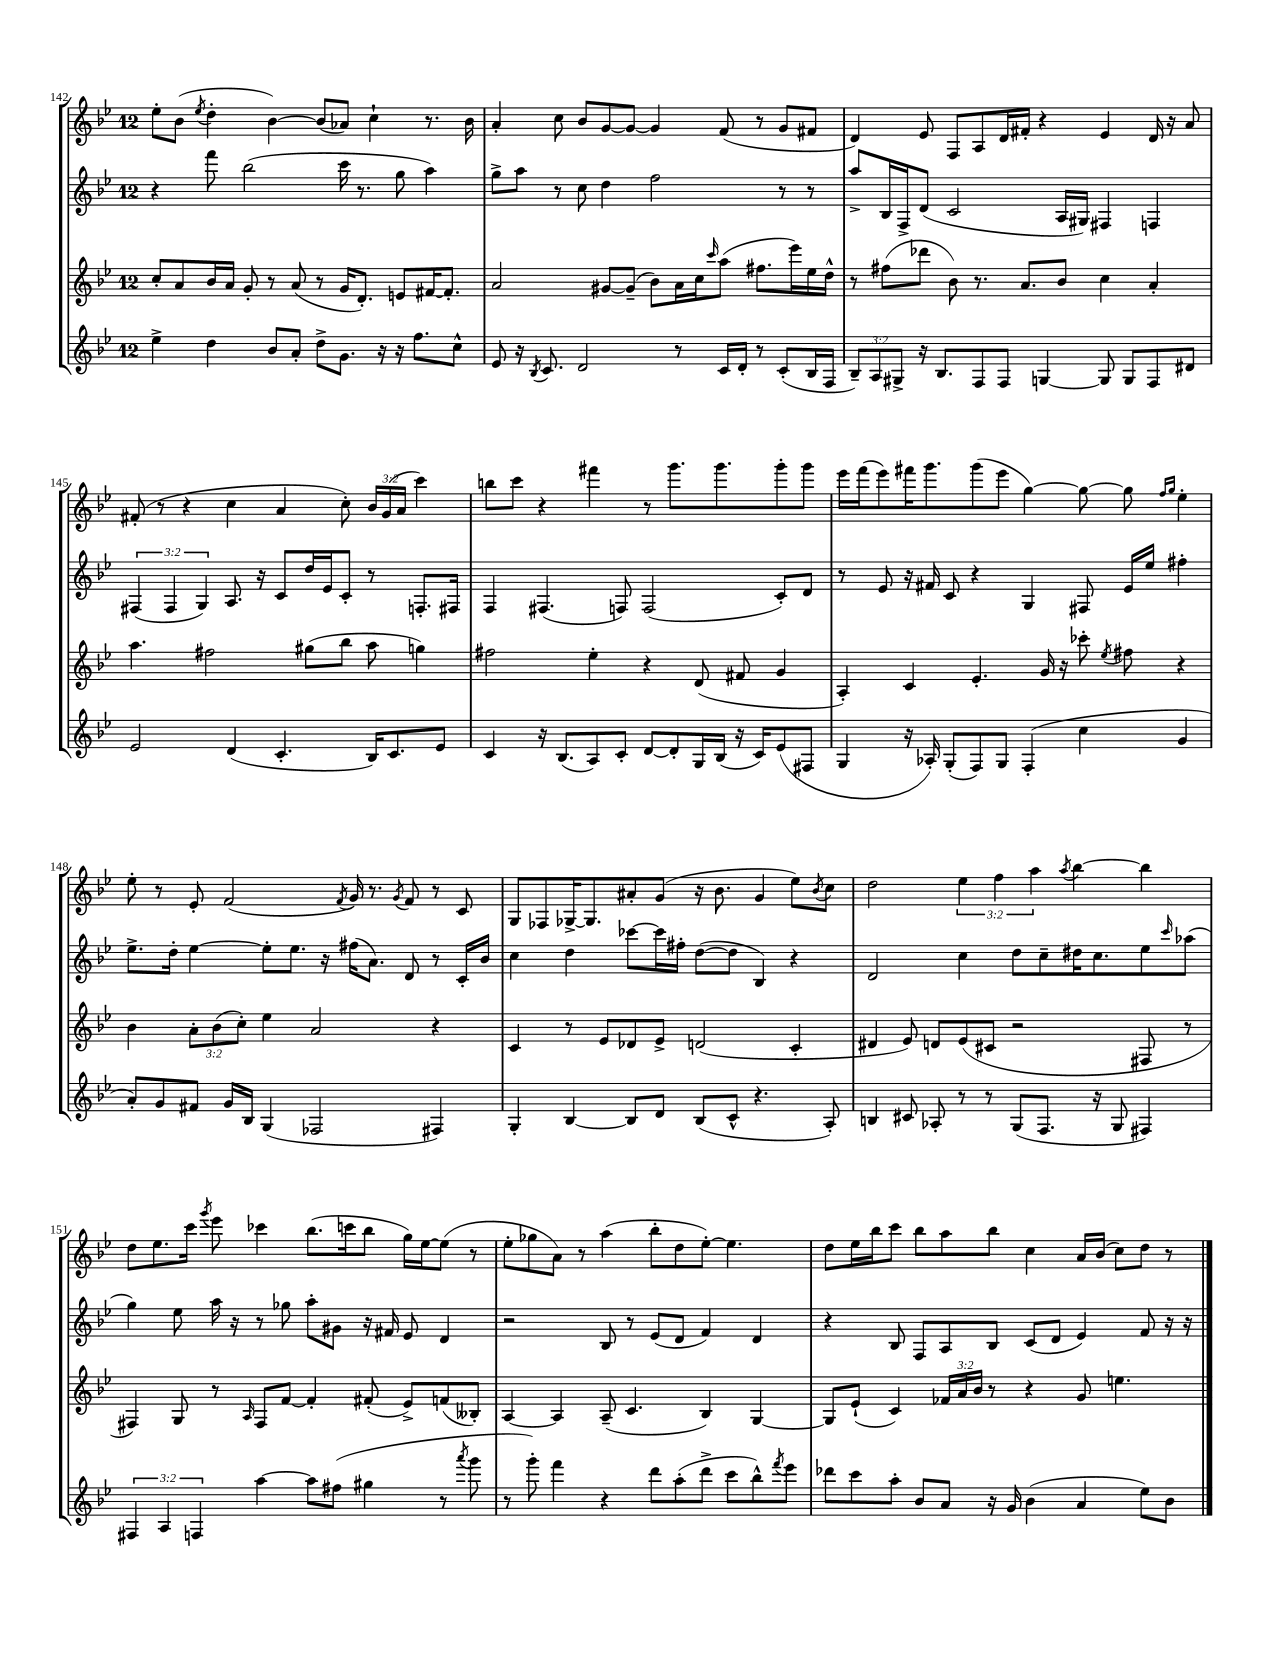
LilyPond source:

<<
\new StaffGroup <<
\new Staff = "s0" {
    \clef treble \key bes \major \once \override Staff.TimeSignature.style = #'single-digit \time 12/8 \override Staff.TupletNumber.text = #tuplet-number::calc-fraction-text
    ees''8-. bes'8( \acciaccatura { ees''8 } d''4-. bes'4~) bes'8( aes'8) c''4-! r8. bes'16 |
    a'4-. c''8 bes'8 g'8~ g'8~ g'4 f'8( r8 g'8 fis'8 |
    d'4) ees'8 f8 a8 d'16 fis'16-. r4 ees'4 d'16 r16 a'8 |
    fis'8-.( r8 r4 c''4 a'4 c''8-.) \tuplet 3/2 { bes'16 g'16( a'16 } c'''4) |
    b''8 c'''8 r4 fis'''4 r8 g'''8. g'''8. g'''8-. g'''8 |
    ees'''16 f'''16( ees'''8) fis'''16 g'''8. g'''8( ees'''8 g''4~) g''8~ g''8 \grace { f''16 g''16 } ees''4-. |
    ees''8-. r8 ees'8-. f'2( \acciaccatura { f'8 } g'16) r8. \acciaccatura { g'8 } f'8 r8 c'8 |
    g8 fes8 ges16~-> ges8. ais'8-. g'8( r16 bes'8. g'4 ees''8) \acciaccatura { bes'8 } c''8 |
    d''2 \tuplet 3/2 { ees''4 f''4 a''4 } \acciaccatura { a''8 } bes''4~ bes''4 |
    d''8 ees''8. c'''16 \acciaccatura { g'''8 } ees'''8 ces'''4 bes''8.( c'''16 bes''8 g''16) ees''16~ ees''8( r8 |
    ees''8-. ges''8 a'8) r8 a''4( bes''8-. d''8 ees''8~-.) ees''4. |
    d''8 ees''16 bes''16 c'''8 bes''8 a''8 bes''8 c''4 a'16 bes'16( c''8) d''8 r8 \bar "|." |
}
\new Staff = "s1" {
    \clef treble \key bes \major \once \override Staff.TimeSignature.style = #'single-digit \time 12/8 \override Staff.TupletNumber.text = #tuplet-number::calc-fraction-text
    r4 f'''8 bes''2( c'''16 r8. g''8 a''4) |
    g''8-> a''8 r8 c''8 d''4 f''2 r8 r8 |
    a''8-> bes16 f16-> d'8( c'2 a16 gis16) fis4 f4 |
    \tuplet 3/2 { fis4( fis4 g4) } a8. r16 c'8 d''16 ees'16 c'8-. r8 f8.-. fis16 |
    f4 fis4.( f8) f2( c'8-.) d'8 |
    r8 ees'8 r16 fis'16 c'8 r4 g4 fis8 ees'16 ees''16 fis''4-. |
    ees''8.-> d''16-. ees''4~ ees''8-. ees''8. r16 fis''16( a'8.) d'8 r8 c'16-. bes'16 |
    c''4 d''4 ces'''8~ ces'''16 fis''16-. d''8~( d''8 bes4) r4 |
    d'2 c''4 d''8 c''8-- dis''16 c''8. ees''8 \grace { c'''16 } aes''8( |
    g''4) ees''8 a''16 r16 r8 ges''8 a''8-. gis'8 r16 fis'16 ees'8 d'4 |
    r2 bes8 r8 ees'8( d'8 f'4) d'4 |
    r4 bes8 f8 a8 bes8 c'8( d'8 ees'4) f'8 r16 r16 \bar "|." |
}
\new Staff = "s2" {
    \clef treble \key bes \major \once \override Staff.TimeSignature.style = #'single-digit \time 12/8 \override Staff.TupletNumber.text = #tuplet-number::calc-fraction-text
    c''8-. a'8 bes'16 a'16 g'8-. r8 a'8( r8 g'16 d'8.-.) e'8 fis'16~ fis'8.-. |
    a'2 gis'8~ gis'8--( bes'8) a'16 c''16 \grace { c'''16 } a''8( fis''8. ees'''16) ees''16 d''16-^ |
    r8 fis''8( des'''8 bes'8) r8. a'8. bes'8 c''4 a'4-. |
    a''4. fis''2 gis''8( bes''8 a''8 g''4) |
    fis''2 ees''4-. r4 d'8( fis'8 g'4 |
    a4-.) c'4 ees'4.-. g'16 r16 ces'''8-. \acciaccatura { ees''8 } fis''8 r4 |
    bes'4 \tuplet 3/2 { a'8-. bes'8( c''8-.) } ees''4 a'2 r4 |
    c'4 r8 ees'8 des'8 ees'8-> d'2( c'4-. |
    dis'4 ees'8) d'8 ees'8( cis'8 r2 fis8 r8 |
    fis4) g8 r8 \grace { a16 } fis8 f'8~ f'4-. fis'8-.( ees'8->) f'8( beses8-.) |
    a4~ a4 a8--( c'4. bes4) g4~ |
    g8 ees'8-!( c'4) \tuplet 3/2 { fes'16 a'16 bes'16 } r8 r4 g'8 e''4. \bar "|." |
}
\new Staff = "s3" {
    \clef treble \key bes \major \once \override Staff.TimeSignature.style = #'single-digit \time 12/8 \override Staff.TupletNumber.text = #tuplet-number::calc-fraction-text
    ees''4-> d''4 bes'8 a'8-. d''8-> g'8. r16 r16 f''8. c''8-^ |
    ees'8 r16 \acciaccatura { bes8 } c'8. d'2 r8 c'16 d'16-. r8 c'8-.( bes16 f16 |
    \tuplet 3/2 { bes8--) a8 gis8-> } r16 bes8. f8 f8 g4~ g8 g8 f8 dis'8 |
    ees'2 d'4( c'4.-. bes16) c'8. ees'8 |
    c'4 r16 bes8.( a8) c'8-. d'8~ d'8-. g16 bes16( r16 c'16) ees'8( fis8 |
    g4 r16 aes16-.) g8-.( f8) g8 f4-.( c''4 g'4 |
    a'8-.) g'8 fis'8 g'16 bes16 g4( fes2 fis4) |
    g4-. bes4~ bes8 d'8 bes8( c'8-^ r4. a8-.) |
    b4 cis'8 aes8-. r8 r8 g8( f8. r16 g8 fis4) |
    \tuplet 3/2 { fis4 a4 f4 } a''4~ a''8 fis''8( gis''4 r8 \acciaccatura { a'''8 } g'''8 |
    r8 g'''8-.) f'''4 r4 d'''8 a''8-.( d'''8-> c'''8 bes''8-^) \acciaccatura { f'''8 } ees'''8 |
    des'''8 c'''8 a''8-. bes'8 a'8 r16 g'16 bes'4( a'4 ees''8) bes'8 \bar "|." |
}
>>
>>
\layout { \context { \Score currentBarNumber = #142 } }
